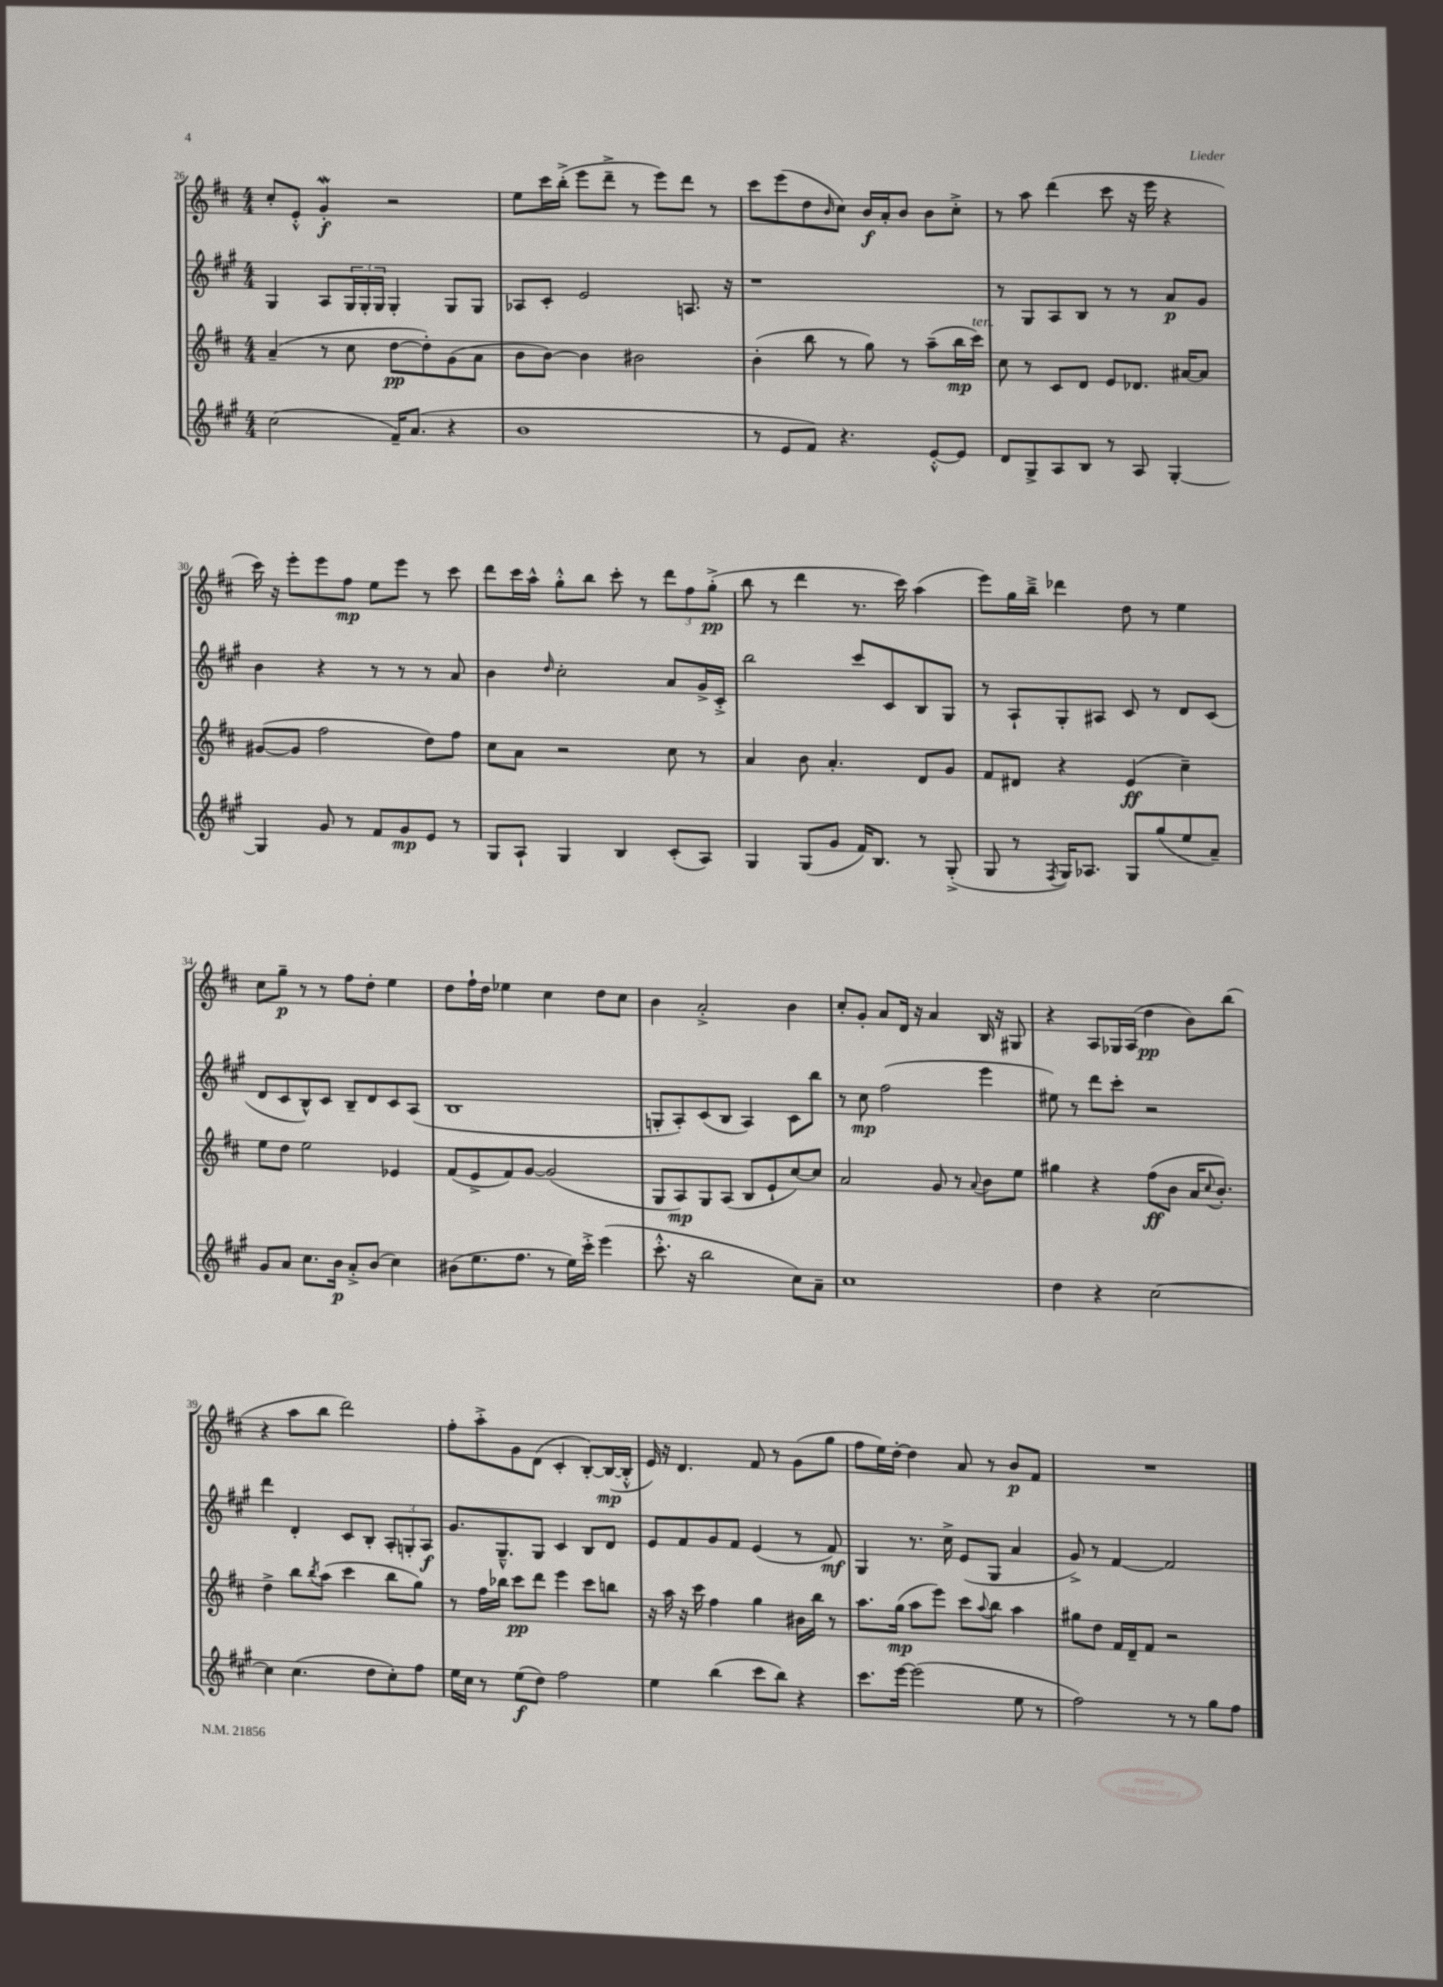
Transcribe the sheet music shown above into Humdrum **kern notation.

**kern	**kern	**kern	**kern
*staff4	*staff3	*staff2	*staff1
*clefG2	*clefG2	*clefG2	*clefG2
*k[f#c#g#]	*k[f#c#]	*k[f#c#g#]	*k[f#c#]
*M4/4	*M4/4	*M4/4	*M4/4
(2cc#\	(4a~/	4G#/	8cc#'/L
.	.	.	8e'^^/J
.	8r	8A/L	4g'/
.	8cc#\	24G#/L	.
.	.	24G#'/	.
.	.	24G#/JJ	.
16f#~/LK)	[8dd\L	4G#'/	2r
(8.a/J	.	.	.
.	8dd'\])	.	.
4r	(8g\	8G#/L	.
.	8a\J	8G#/J	.
=	=	=	=
1b	8b\L	8A-/L	8ee\L
.	[8b\J)	8c#'/J	16ccc#\L
.	.	.	(16bb'^\JJ
.	4b\]	2e/	8eee\L
.	.	.	8ddd~^\J
.	2b#\	.	8r
.	.	.	8eee\L)
.	.	8.A/	8ddd\J
.	.	.	8r
.	.	16r	.
=	=	=	=
8r	(4b'\	1r	8ccc#\L
8e/L	.	.	(8eee\
8f#/J)	8bb\	.	8dd\
.	.	.	16qqb/
4.r	8r	.	8cc#\J)
.	8gg\)	.	16b/LL
.	.	.	16a'/J
.	8r	.	8b/J
[8e'^^/L	(8aa~\L	.	8b\L
8e/]J	16bb\L	.	8cc#'^\J
.	16ccc#\JJ)	.	.
=	=	=	=
8d/L	8cc#\	8r	8r
8G#^/	8r	8G#/L	8aa\
8A/	8c#/L	8A/	(4ddd\
8B/J	8d/J	8B/J	.
8r	8e/L	8r	8ccc#\
8A/	8.d-/J	8r	16r
.	.	.	16eee\
[4G#'/	.	8a/L	4r
.	[16a#/LK	.	.
.	8a#/]J	8g#/J	.
=	=	=	=
4G#/]	([8g#/L	4b\	16ccc#\)
.	.	.	16r
.	8g#/]J	.	8eee'\L
8g#/	2ff#\	4r	8eee\
8r	.	.	8ff#\J
8f#/L	.	8r	8ee\L
8g#/	.	8r	8eee\J
8e/J	8dd\L)	8r	8r
8r	8ff#\J	8a/	8ccc#\
=	=	=	=
8G#/L	8cc#\L	4b\	8ddd\L
8A`/J	8a\J	.	16ccc#\L
.	.	.	16aa^^\JJ
.	.	16qqdd/	.
4G#/	2r	2cc#'\	8gg'^^\L
.	.	.	8bb\J
4B/	.	.	8ccc#'\
.	.	.	8r
(8c#'/L	8cc#\	8a/L	12ddd\L
.	.	.	12ff#\
8A/J)	8r	16g#^/L	.
.	.	.	(12gg'^\J
.	.	16c#'^/JJ	.
=	=	=	=
4G#/	4a/	2bb\	8bb\
.	.	.	8r
(8G#/L	8b\	.	4ddd\
8g#/J	4.a'/	.	.
16f#/LK)	.	8ccc#/L	8.r
8.B/J	.	.	.
.	.	8c#/	.
.	.	.	16ccc#\)
8r	8d/L	8B/	(4aa\
(8G#'^/	8g/J	8G#/J	.
=	=	=	=
8G#/	8f#/L	8r	8eee\L)
8r	8d#/J	8A`/L	16gg\L
.	.	.	16bb~^\JJ
8qF#/	.	.	.
16G#/LK)	4r	8G#'/	4ddd-\
8.A-/J	.	.	.
.	.	8A#/J	.
8G#/L	(4e/	8c#/	8dd\
(8gg#/	.	8r	8r
8ee/	4cc#~\)	8d/L	4ee\
8a~/J)	.	(8c#/J	.
=	=	=	=
8g#/L	8ee\L	8d/L	8cc#\L
8a/J	8dd\J	8c#/	8gg~\J
8.cc#\L	2ee\	8B^^/)	8r
.	.	8c#/J	8r
16b\Jk	.	.	.
8a'^/L	.	8B~/L	8ff#\L
(8b/J	.	8d/	8dd'\J
4cc#\)	4e-/	8c#/	4ee\
.	.	(8A/J	.
=	=	=	=
(8b#\L	(8f#/L	1B	8dd\L
8.ee\	8e^/	.	16ff#`\L
.	.	.	16dd\JJ
.	8f#/)	.	4ee-\
8.ff#\J	.	.	.
.	[8g/J	.	.
8r	(2g/]	.	4cc#\
16ee\LL)	.	.	.
16ccc#'^\JJ	.	.	.
(4eee\	.	.	8dd\L
.	.	.	8cc#\J
=	=	=	=
8.ccc#'^^\	8G/L	8G'/L	4b\
.	8A/)	8A'/)	.
16r	.	.	.
2bb\	8G/	(8c#/	2a'^/
.	(8A/J	8B/J	.
.	8B/L	4A/)	.
.	8e`/	.	.
8cc#\L)	[8cc#/)	8c#\L	4b\
8a~\J	8cc#/]J	8bb\J	.
=	=	=	=
1cc#	2a/	8r	8cc#'/L
.	.	8cc#\	8g'/J
.	.	(2ff#\	8a/L
.	.	.	16d/Jk
.	.	.	16r
.	8g/	.	4a/
.	8r	.	.
.	8qqa/	.	.
.	8b\L	4eee\	16B/
.	.	.	16r
.	8ee\J	.	8G#/
=	=	=	=
4dd\	4gg#\	8ee#\)	4r
.	.	8r	.
4r	4r	8ddd\L	8A/L
.	.	8ccc#'\J	16G-/L
.	.	.	(16A/JJ
[2cc#\	(8ff#\L	2r	4dd\
.	8b\J	.	.
.	16a/LK	.	8b\L)
.	8qqcc#/	.	.
.	8.b'/J)	.	.
.	.	.	(8bb\J
=	=	=	=
4cc#\]	4dd^\	4ddd\	4r
(4.cc#\	8bb\L	4d'/	8aa\L
.	8qbb/	.	.
.	(8aa\J	.	8bb\J
.	4ccc#\	8c#/L	2ddd\)
8dd\L	.	8B'/J	.
8cc#'\)	8bb\L	12A'/L	.
.	.	12G'/	.
8ff#\J	8gg\J)	.	.
.	.	12A/J	.
=	=	=	=
16ee\LL	8r	8.g#/L	8ff#'\L
16cc#\JJ	.	.	.
8r	16ff#\LL	.	8aa'^\
.	16bb-\JJ	8.G#~^^/	.
(8ee\L	8ccc#\L	.	8g\
8dd\J)	8ddd\J	8G#/J	(8d\J
2ff#\	4eee\	4c#/	4c#'/
.	8ccc#\L	8B/L	[8B'/L)
.	8bb\J	8d/J	(16B/_L
.	.	.	16B'^^/]JJ
=	=	=	=
4ee\	16r	8e/L	16e/)
.	16aa\	.	16r
.	16r	8f#/	4.d/
.	16ccc#\	.	.
(4bb\	4ff#\	8g#/	.
.	.	8f#/J	.
8ccc#\L	4gg\	(4e/	8f#/
8bb\J)	.	.	8r
4r	16b#\LL	8r	(8g\L
.	16bb\JJ	.	.
.	8r	8f#/)	8gg\J
=	=	=	=
8.ccc#\L	8.aa\L	4G#/	8ff#\L
.	.	.	16ee\L)
[16eee\Jk	(16gg\Jk	.	[16dd'\JJ
(2eee\]	8aa\L	8.r	4dd\]
.	8eee\J)	.	.
.	.	16cc#^\	.
.	8ccc#\L	(8e/L	8a/
.	8qqaa/	.	.
.	8bb\J	8G#/J	8r
8ee\	4aa\	4a/	8b/L
8r	.	.	8f#/J
=	=	=	=
2ff#\)	8gg#\L	8g#^/)	1r
.	8dd\J	8r	.
.	16f#/LL	[4f#/	.
.	16d~/J	.	.
.	8f#/J	.	.
8r	2r	2f#/]	.
8r	.	.	.
8gg#\L	.	.	.
8ff#\J	.	.	.
==	==	==	==
*-	*-	*-	*-
